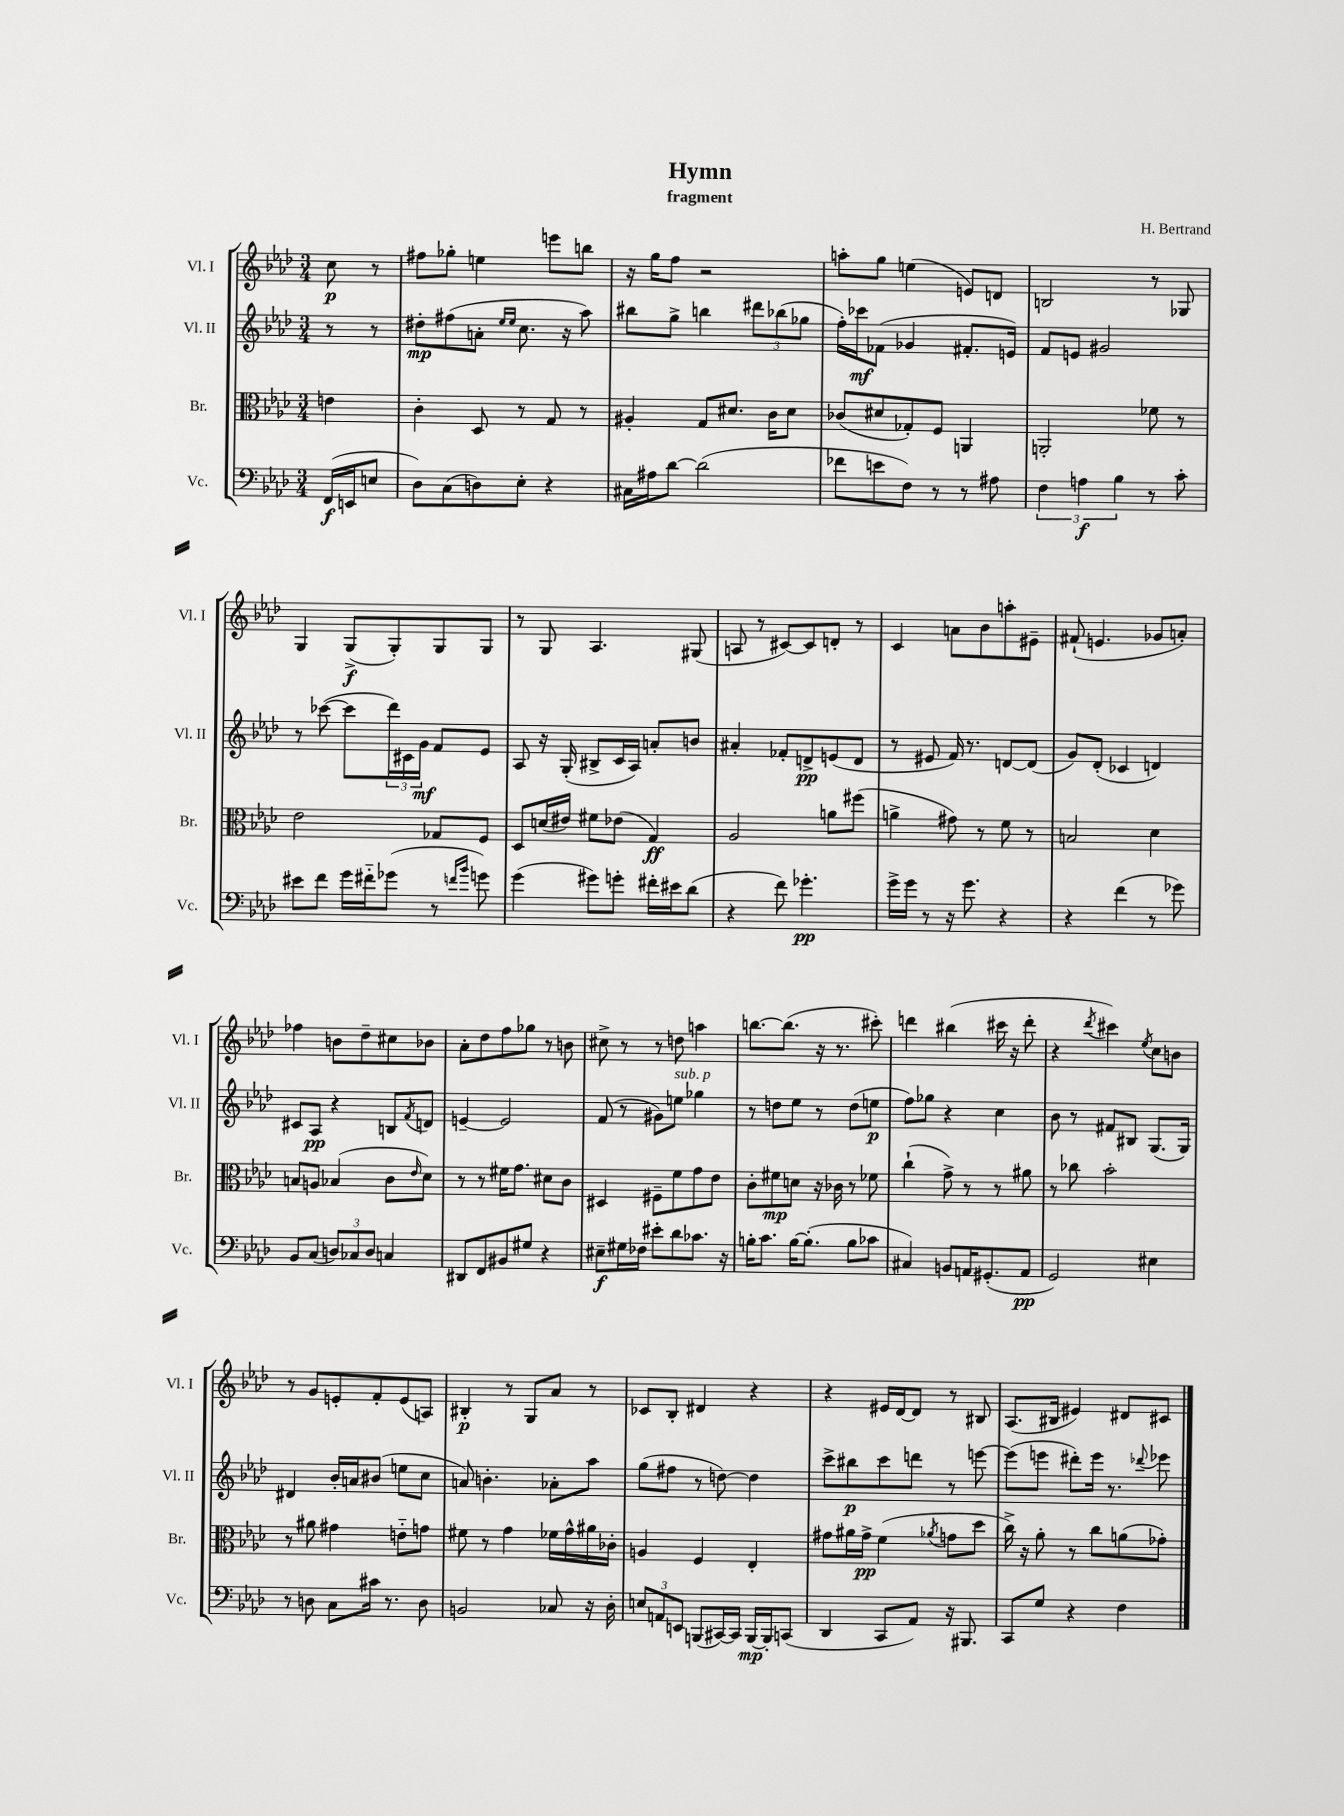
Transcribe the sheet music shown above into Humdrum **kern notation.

**kern	**kern	**kern	**kern
*staff4	*staff3	*staff2	*staff1
*clefF4	*clefC3	*clefG2	*clefG2
*k[b-e-a-d-]	*k[b-e-a-d-]	*k[b-e-a-d-]	*k[b-e-a-d-]
*M3/4	*M3/4	*M3/4	*M3/4
(16FF	4e	8r	8cc
16EE	.	.	.
8E	.	8r	8r
=	=	=	=
8D-)	4c'	8dd#'	8ff#
(8C	.	(8ff#	8gg-'
8D)	8D-	8a'	4ee
.	.	16qqee-	.
.	.	16qqee-	.
8E-'	8r	8.cc	.
4r	8G	.	8eee
.	.	16r	.
.	8r	8aa-)	8bb
=	=	=	=
16C#	4A#'	8bb#	16r
16A#	.	.	16gg
[8d-	.	8gg^	8ff
(2d-]	8G	4bb	2r
.	8.d#	.	.
.	.	12ddd#	.
.	16c	.	.
.	.	(12bb-	.
.	8d#	.	.
.	.	12gg-	.
=	=	=	=
8f-	(8c-	16ff')	8aa'
.	.	16ccc-	.
8e	8d#	(8f-	8gg
8F)	8G-')	4g-	(4ee
8r	8F	.	.
8r	4AA	8.f#'	8e)
8A#	.	.	8d
.	.	16e)	.
=	=	=	=
6F	2AA'	8f	2B
.	.	8e	.
6A	.	.	.
.	.	2g#	.
6B-	.	.	.
8r	8f-	.	8r
8c'	8r	.	8G-
=	=	=	=
8e#	2e-	8r	4G
8f	.	([8ccc-	.
16g	.	8ccc-]	(8G^
16f#'~	.	.	.
(8g-	.	24ddd-)	8G')
.	.	24c#	.
.	.	24g	.
8r	8G-	8f	8G
16qqf	.	.	.
16qqb-	.	.	.
8g)	8F	8e-	8G
=	=	=	=
(4g	8D-	8A-	8r
.	(16d	16r	8G
.	16e#)	(16G'	.
8g#)	8f#	8B#^	4.A-
8g'	(8e-	16c	.
.	.	16A-)	.
16f#'	4G)	8a'	.
16e#	.	.	.
(8d-	.	8b	(8G#
=	=	=	=
4r	2A-	4a#'	8A
.	.	.	8r
8f)	.	8f-'	[8c#)
4.g-'	.	8d^	8c#]
.	8a	(8e	8d'
.	(8ff#	8d	8r
=	=	=	=
16g^	4a^	8r	4c
16g	.	.	.
8r	.	8e#	.
16r	8g#)	16f)	8a
8.g	.	8.r	.
.	8r	.	8b-
4r	8f	[8d	8aa'
.	8r	(8d]	8e#~
=	=	=	=
4r	2B	8g)	(8f#`
.	.	(8d-'	4.e
(4f	.	4c-	.
8r	4d-	4d)	8g-
8g-)	.	.	8a')
=	=	=	=
8BB-	8B	8c#	4ff-
(8C	8A	8A-	.
12D)	(4B-	4r	8b
12C-	.	.	.
.	.	.	8dd-~
12D	.	.	.
4C	8c	8B	8cc#
.	16qqe-	8qf	.
.	8d-)	8d	8b-
=	=	=	=
8DD#	8r	[4e~	8a-'
8FF	8r	.	8dd-
8BB#	16f#	2e]	8ff
.	8.g	.	.
8G#	.	.	8gg-
4r	8d#	.	8r
.	8c	.	8b
=	=	=	=
8E#~	4D#	(8f	8cc#^
16G#	.	8r	8r
16F-	.	.	.
8e#'	8F#~	8g#)	8r
8d-	8f	8ee	8dd
8.c-	8g	4gg-	4aa
.	8e-	.	.
16r	.	.	.
=	=	=	=
16B'	8c'	8r	[8.bb
8.c	.	.	.
.	8f#	8dd	.
.	.	.	(8.bb]
[16B	8d	8ee-	.
(8.B']	.	.	.
.	16r	8r	16r
.	16c-	.	8.r
8B	8r	(8dd	.
8c-	8f-	8ee	8ccc#')
=	=	=	=
4C#)	(4cc`	8ff)	4ddd
.	.	8gg-	.
8BB	8g^)	4r	(4bb#
16AA	8r	.	.
(8.GG#'	.	.	.
.	8r	4cc	16ccc#
.	.	.	16r
8AA	8a#	.	8ddd'
=	=	=	=
2GG)	8r	8b-	4r
.	8cc-	8r	.
.	.	.	8qddd-
.	2b-'	8f#	4ccc#)
.	.	8B#	.
.	.	.	8qee-
4E#	.	(8.G	8cc
.	.	.	8b
.	.	16G)	.
=	=	=	=
8r	8r	4d#	8r
8D	8a#	.	8g
8C	4g#	16b-'	8e'
.	.	16a	.
16c#	.	(8b#	8f'
8.r	.	.	.
.	8e'~	8ee	(8e
8D	8g	8cc	8A)
=	=	=	=
2BB	8f#	8a)	4B#'
.	8r	4.b'	.
.	4g	.	8r
.	.	.	8G
8C-	16f-	8a-'	8a-
.	16g^^	.	.
16r	16a#	8aa-	8r
16D-'	16c-'	.	.
=	=	=	=
12E	4A	(8gg	8c-
12AA	.	.	.
.	.	8ff#	8B-'
12EE	.	.	.
(8BBB	4F	8r	4d#
[16CC#)	.	[8dd)	.
16CC#]	.	.	.
[16BBB	4E-'	4dd]	4r
16BBB']	.	.	.
(8CC	.	.	.
=	=	=	=
4DD-	8g#	8ccc^	4r
.	16a#	8bb#	.
.	16g#^	.	.
8CC	(4f	8ccc	16e#
.	.	.	[16d-
8AA-)	.	8ddd	8d-]
.	8qa-	.	.
16r	8g	8r	8r
8.BBB#	.	.	.
.	8dd-	[8eee	8B#
=	=	=	=
8CC	16cc^)	(8eee]	(8.A-
.	16r	.	.
8G	8a-'	8eee	.
.	.	.	16B#
4r	8r	8ddd#')	4e#)
.	8cc	16eee	.
.	.	8.r	.
4F	(8a	.	8d#
.	.	8qqddd-	.
.	8g-')	8eee-	8c#
==	==	==	==
*-	*-	*-	*-
